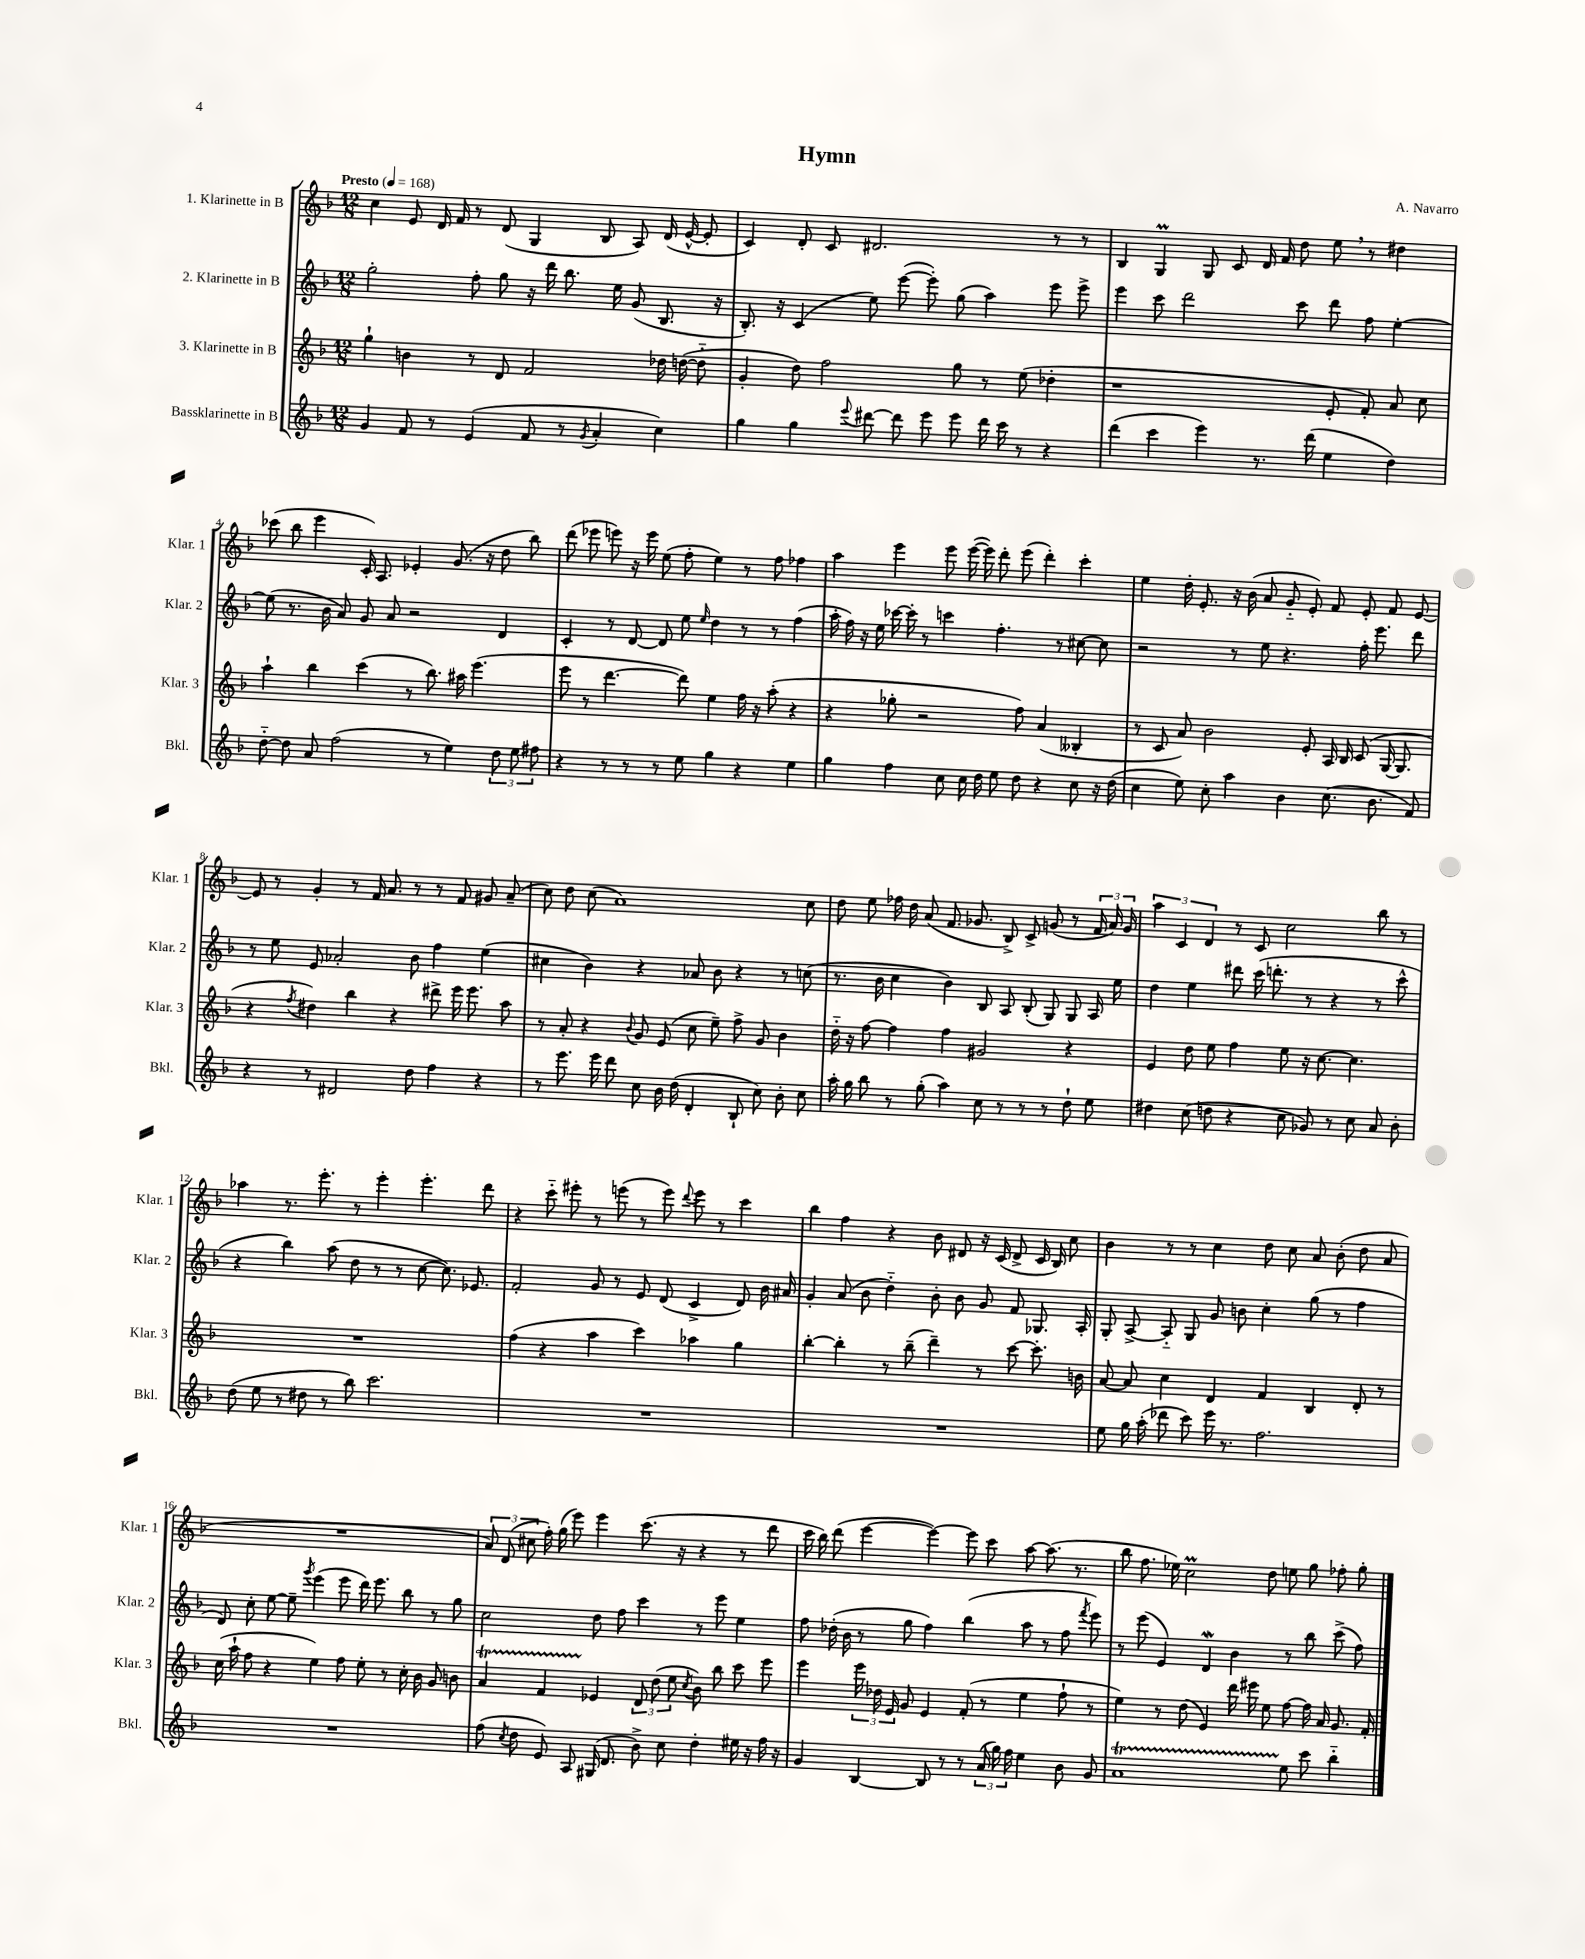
\header { title = "Hymn" composer = "A. Navarro" }
<<
\new StaffGroup <<
\new Staff = "s0" \with { instrumentName = "1. Klarinette in B" shortInstrumentName = "Klar. 1" } {
    \clef treble \key f \major \numericTimeSignature \time 12/8 \tempo "Presto" 4 = 168
    \autoBeamOff c''4 e'8 d'16 f'16 r8 d'8( g4 bes8 a8) d'16( e'16~-^ e'8-. |
    c'4) d'8-. c'8 dis'2. r8 r8 |
    bes4 g4\prall g8 c'8 d'16 f'16 d''8 e''8 \breathe r8 dis''4 |
    ces'''8( bes''8 e'''4 c'16-.) a8. ees'4-. g'8.( r16 d''8 bes''8) |
    d'''8( ees'''8 e'''8) r16 e'''16 e''8( f''8-. e''4) r8 f''8 fes''4 |
    a''4 e'''4 e'''8 e'''16~( e'''16) d'''8-. e'''8( d'''4-.) c'''4-. |
    e''4 d''16-. e'8.-. r16 bes'16( a'8 g'8-_ e'8-.) f'8 e'8-. f'8 e'8~ |
    e'8 r8 g'4-. r8 f'16 a'8. r8 r8 f'8 gis'8 a'8--( |
    c''8) d''8 c''8( a'1) c''8 |
    d''8 e''8 fes''16 d''16 a'8( f'8. ges'8. bes8->) c'8-> g'8( r8 \tuplet 3/2 { f'16 a'16) g'16 } |
    \tuplet 3/2 { a''4 c'4 d'4 } r8 c'8 c''2 bes''8 r8 |
    aes''4 r8. e'''8.-. r8 e'''4-. e'''4.-. d'''8 |
    r4 c'''8-_ eis'''8-. r8 e'''8( r8 e'''8) \appoggiatura { d'''8 } e'''8 r8 c'''4 |
    bes''4 f''4 r4 bes'8 dis'8 r16 c'16( dis'8-> c'16 bes16) c''8 |
    bes'4 r8 r8 c''4 d''8 c''8 a'8 bes'8-.( d''8 a'8 |
    R1. |
    \tuplet 3/2 { a'8) d'8( cis''8 } f''16-.) g''16( e'''8) e'''4 c'''8.( r16 r4 r8 d'''8 |
    c'''16 bes''16) d'''8( e'''4~ e'''4~) e'''8 c'''8 a''8~ a''8.( r8. |
    bes''8 f''8. ees''16) c''2\prall d''8 e''8 g''8 fes''8-. g''8-. \bar "|." |
}
\new Staff = "s1" \with { instrumentName = "2. Klarinette in B" shortInstrumentName = "Klar. 2" } {
    \clef treble \key f \major \numericTimeSignature \time 12/8
    \autoBeamOff g''2-. f''8-. g''8 r16 d'''16 bes''8. e''16 g'8( bes8. r16 |
    bes8.-.) r16 c'4( e''8) e'''8~( e'''8-.) g''8( a''4) e'''8 e'''8-> |
    e'''4 c'''8 d'''2 c'''8 d'''8 f''8 e''4~-. |
    e''8( r8. bes'16 a'8) g'8 a'8 r2 d'4 |
    c'4-. r8 d'8~ d'8 e''8 \grace { e''16 } d''4 r8 r8 f''4( |
    a''16-. f''16) r16 e''16 ces'''16~ ces'''16-. r8 c'''4 f''4.-. r8 cis''8~ cis''8 |
    r2 r8 e''8 r4. f''16-. e'''8. d'''8 |
    r8 e''8 e'8 aes'2-. bes'8 f''4 e''4( |
    cis''4 bes'4) r4 aes'8 bes'8 r4 r8 c''8( |
    r8. bes'16 c''4 bes'4) bes8 a8 bes8-.( g8) g8 a16 e''16 |
    d''4 e''4 dis'''8 c'''16( d'''8.-. r8 r4 r8 c'''8-^ |
    r4 bes''4) a''8( d''8 r8 r8 c''8~ c''8.) ees'8. |
    f'2-. g'8 r8 e'8 d'8( c'4-> d'8) bes'16 ais'16 |
    g'4-. a'8( bes'8 d''4-_) bes'8-. bes'8 g'8 f'8 ges8. a16-. |
    g8-. a8~-> a8-_ g8 g'8 b'8 c''4-. g''8( r8 f''4 |
    d'8) c''8-. e''8~ e''8-- \acciaccatura { g'''8 } e'''4( e'''8 d'''16) e'''8. bes''8 r8 g''8 |
    c''2 d''8 f''8 c'''4 r8 e'''8 e''4 |
    f''8 des''16-.( bes'16 r8 g''8 f''4) bes''4( a''8 r8 f''8 \acciaccatura { f'''8 } e'''8) |
    r8 e'''8( e'4) d'4\mordent bes'4 r8 bes''8 c'''8->( f''8) \bar "|." |
}
\new Staff = "s2" \with { instrumentName = "3. Klarinette in B" shortInstrumentName = "Klar. 3" } {
    \clef treble \key f \major \numericTimeSignature \time 12/8
    \autoBeamOff g''4-! b'4 r8 d'8 f'2 des''16 d''16~( d''8-_ |
    g'4-. d''8) f''2 g''8 r8 e''8( des''4-. |
    r1 e'8-. f'8-.) a'8 c''8 |
    a''4-! bes''4 c'''4( r8 bes''8.) ais''16 e'''4.( |
    e'''8 r8 d'''4.~ d'''8) e''4 f''16 r16 a''8-.( r4 |
    r4 ges''8-. r2 f''8) a'4( beses4-. |
    r8 c'8 a'8) bes'2 e'8-. a16 bes16 c'8( g16~ g8. |
    r4 \acciaccatura { f''8 } dis''4) bes''4 r4 dis'''8-> e'''16 e'''8. a''8 |
    r8 a'8-. r4 \appoggiatura { bes'8 } g'8 e'8( c''8 e''8--) f''8-> g'8 bes'4 |
    d''16-_ r16 f''8~ f''4 f''4 gis'2 r4 |
    e'4 d''8 e''8 f''4 e''8 r16 c''8.~ c''4. |
    R1. |
    f''4( r4 a''4 c'''4) aes''4 g''4 |
    bes''4~-. bes''4-. r8 bes''8--( d'''4--) r8 c'''8~ c'''8.-. b'16 |
    a'8~ a'8 c''4 d'4 f'4 bes4 d'8-. r8 |
    c''16( a''16-! f''8 r4 e''4) f''8 e''8-. r8 c''16-. bes'16 g'8 b'8 |
    a'4\startTrillSpan f'4 ees'4\stopTrillSpan \tuplet 3/2 { d'8 d''8( e''8 } \acciaccatura { c''8 } bes'8) bes''8 c'''8 e'''8 |
    e'''4 \tuplet 3/2 { e'''16 des''16 e'16 } g'8 e'4 f'8-.( r8 e''4 f''8-! r8 |
    e''4) r8 d''8( e'4) d'''16 eis'''16 e''8 f''8~ f''16 a'16 g'8. f'16-. \bar "|." |
}
\new Staff = "s3" \with { instrumentName = "Bassklarinette in B" shortInstrumentName = "Bkl." } {
    \clef treble \key f \major \numericTimeSignature \time 12/8
    \autoBeamOff g'4 f'8 r8 e'4( f'8 r8 \acciaccatura { g'8 } a'4-. c''4) |
    g''4 g''4 \appoggiatura { e'''8 } dis'''8~ dis'''8 e'''8 e'''8 dis'''16 c'''16 r8 r4 |
    d'''4( c'''4 e'''4) r8. d'''16( e''4 d''4) |
    d''8~-_ d''8 a'8 f''2( r8 e''4) \tuplet 3/2 { d''8 e''8 fis''8 } |
    r4 r8 r8 r8 e''8 g''4 r4 e''4 |
    g''4 f''4 c''8 c''16 d''16 e''8 d''8 r4 c''8 r16 d''16( |
    c''4 e''8) c''8-. a''4 bes'4 c''8.( bes'8. f'8) |
    r4 r8 dis'2 d''8 f''4 r4 |
    r8 e'''8. e'''16 d'''8 c''8 bes'16 d''16( d'4-. bes8-! c''8) bes'8-. c''8 |
    a''16-. g''16 bes''8 r8 g''8-.( a''4) c''8 r8 r8 r8 d''8-! e''8 |
    dis''4 c''8( d''8 r4 c''8 ges'8) r8 c''8 a'8 bes'8-. |
    d''8( e''8 r8 dis''8 r8 bes''8) c'''2. |
    R1. |
    R1. |
    e''8 g''16 a''16-.( des'''8 c'''8) e'''16 r8. f''2. |
    R1. |
    f''8( \acciaccatura { c''8 } d''8 e'8) a8 gis16( d'8. bes'8->) c''8 d''4-. eis''16 r16 f''16 r16 |
    g'4 bes4~ bes8 r8 r8 \tuplet 3/2 { a'16( g''16) f''16 } e''4 bes'8 g'8 |
    a'1\startTrillSpan e''8\stopTrillSpan c'''8 bes''4-_ \bar "|." |
}
>>
>>
